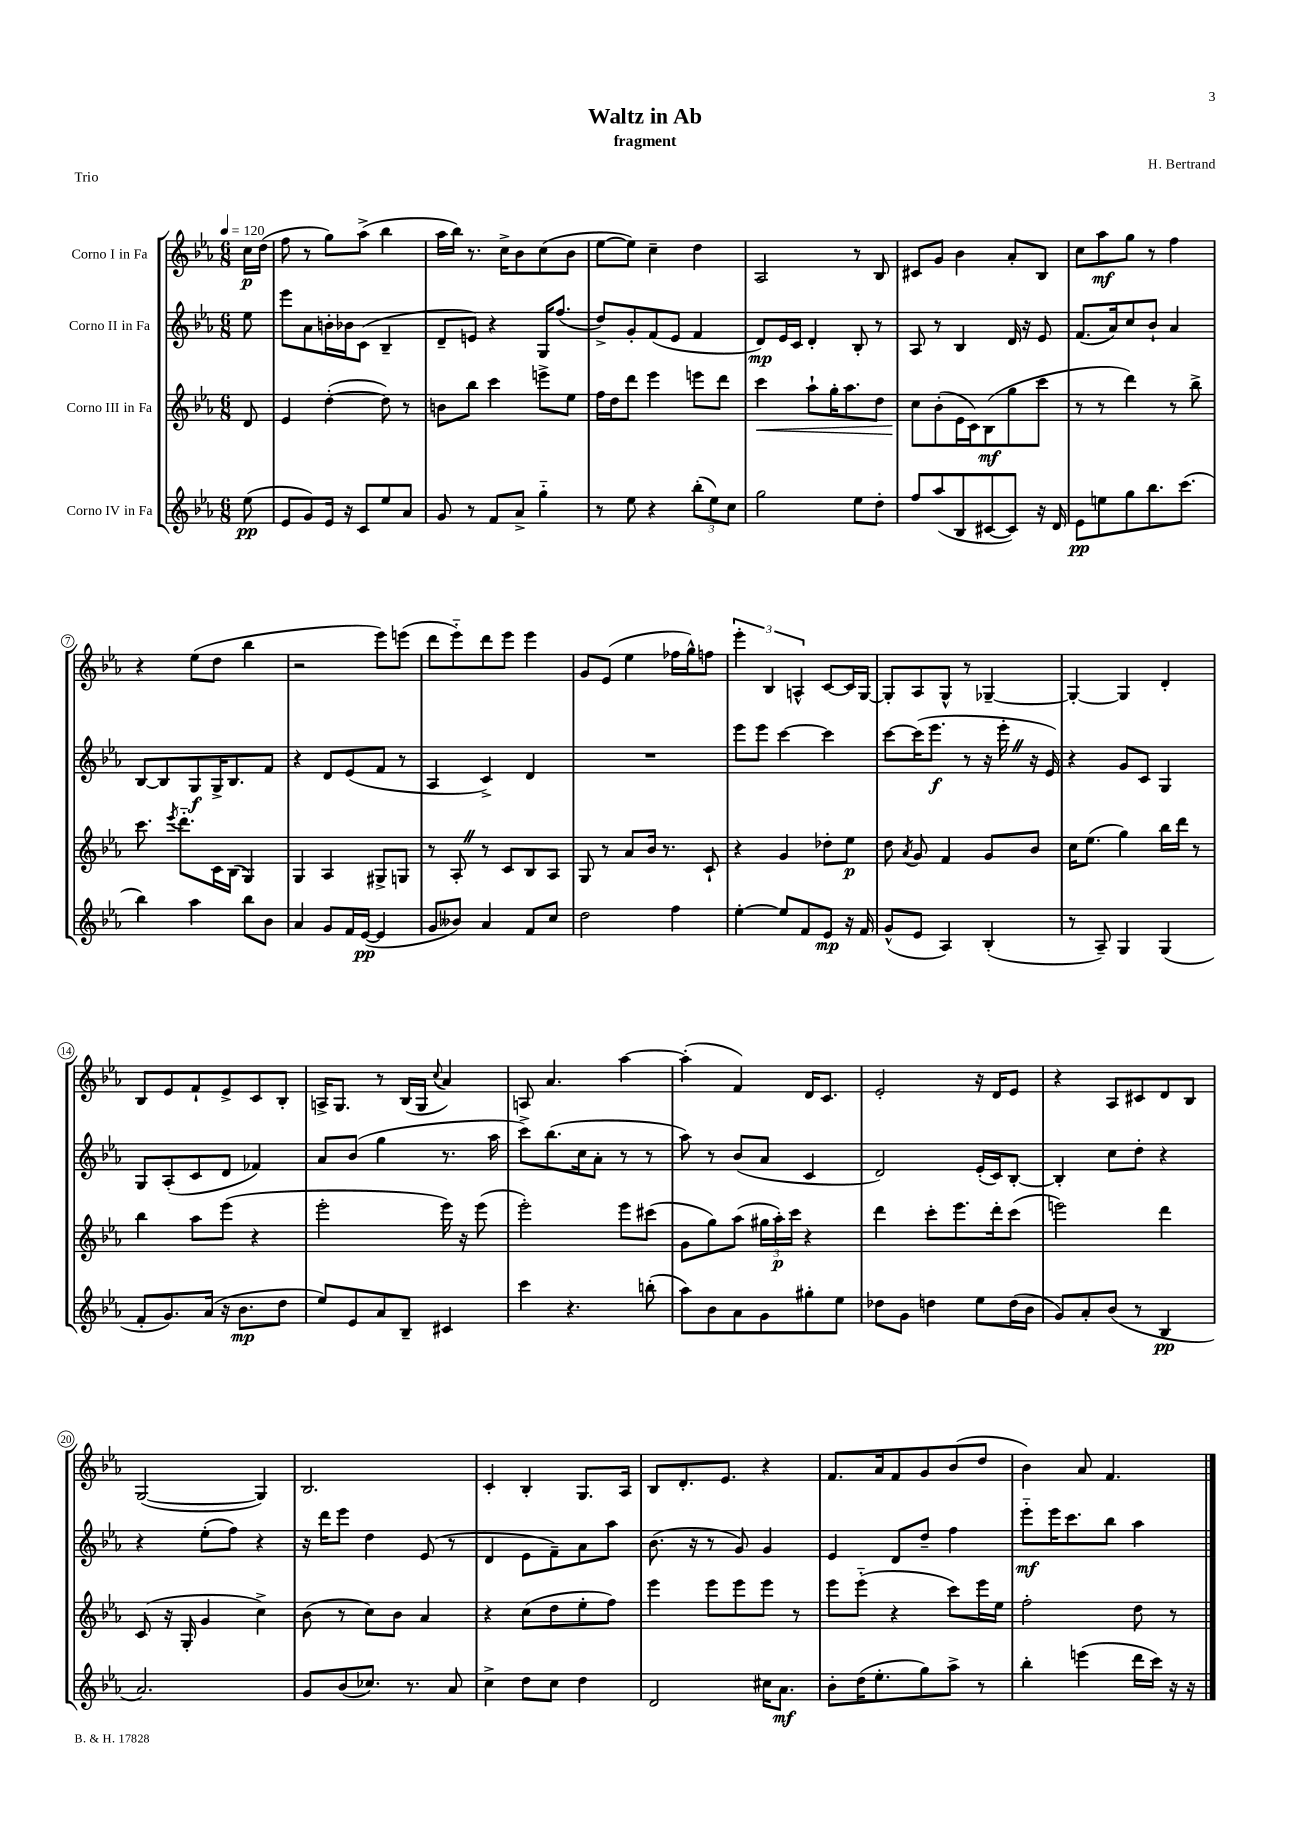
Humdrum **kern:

**kern	**dynam	**kern	**dynam	**kern	**dynam	**kern	**dynam
*part4	*part4	*part3	*part3	*part2	*part2	*part1	*part1
*staff4	*staff4	*staff3	*staff3	*staff2	*staff2	*staff1	*staff1
*I"Corno IV in Fa	*	*I"Corno III in Fa	*	*I"Corno II in Fa	*	*I"Corno I in Fa	*
*clefG2	*	*clefG2	*	*clefG2	*	*clefG2	*
*k[b-e-a-]	*	*k[b-e-a-]	*	*k[b-e-a-]	*	*k[b-e-a-]	*
*M6/8	*	*M6/8	*	*M6/8	*	*M6/8	*
*MM120	*	*MM120	*	*MM120	*	*MM120	*
=	=	=	=	=	=	=	=
(8ee-\	pp	8d/	.	8ee-\	.	16cc\LL	p
.	.	.	.	.	.	(16dd\JJ	.
=1	=1	=1	=1	=1	=1	=1	=1
8e-/L	.	4e-/	.	8eee-\L	.	8ff\	.
8g/)	.	.	.	8a-\	.	8r	.
16e-/Jk	.	([4dd'\	.	16bn'\L	.	8gg\L)	.
16r	.	.	.	16b-X\J	.	.	.
8c/L	.	.	.	(8c\J	.	(8aa-^\J	.
8ee-/	.	8dd\])	.	4B-~/	.	4bb-\	.
8a-/J	.	8r	.	.	.	.	.
=2	=2	=2	=2	=2	=2	=2	=2
8g/	.	8bn\L	.	8d~/L	.	16aa-\LL	.
.	.	.	.	.	.	16bb-\JJ)	.
8r	.	8bb-\J	.	8en/J)	.	8.r	.
8f/L	.	4ccc\	.	4r	.	.	.
.	.	.	.	.	.	16cc^\KL	.
8a-^/J	.	.	.	.	.	8b-\	.
4gg\	.	8eeen^\L	.	16G/KL	.	(8cc\	.
.	.	.	.	(8.ff/J	.	.	.
.	.	8ee-\J	.	.	.	8b-\J	.
=3	=3	=3	=3	=3	=3	=3	=3
8r	.	16ff\LL	.	8dd^/L)	.	[8ee-\L	.
.	.	16dd\J	.	.	.	.	.
8ee-\	.	8ddd\J	.	8g'/	.	8ee-\J])	.
4r	.	4eee-\	.	(8f/	.	4cc~\	.
.	.	.	.	8e-/J	.	.	.
(12bb-'\L	.	8eeen\L	.	4f/	.	4dd\	.
12ee-\)	.	.	.	.	.	.	.
.	.	8ddd\J	.	.	.	.	.
12cc\J	.	.	.	.	.	.	.
=4	=4	=4	=4	=4	=4	=4	=4
!	!	!	!LO:HP:b	!	!	!	!
2gg\	.	4ccc\	<	8d/L)	mp	2A-/	.
.	.	.	.	16e-/L	.	.	.
.	.	.	.	16c/JJ	.	.	.
.	.	8aa-`\L	.	4d'/	.	.	.
.	.	16gg'\K	.	.	.	.	.
.	.	8.aa-\	.	.	.	.	.
8ee-\L	.	.	.	8B-'/	.	8r	.
8dd'\J	.	8dd\J	.	8r	.	8B-/	.
=5	=5	=5	=5	=5	=5	=5	=5
8ff/L	.	8cc\L	.	8A-/	.	8c#X/L	.
(8aa-/	.	(8b-'\	[	8r	.	8g/J	.
8B-/	.	16e-\L	.	4B-/	.	4b-\	.
.	.	16c\J)	.	.	.	.	.
[8c#X/	.	(8B-\	mf	.	.	.	.
8c#/J])	.	8gg\	.	16d/	.	8a-'/L	.
.	.	.	.	16r	.	.	.
16r	.	8ccc\J	.	8e-/	.	8B-/J	.
16d/	.	.	.	.	.	.	.
=6	=6	=6	=6	=6	=6	=6	=6
8e-\L	pp	8r	.	(8.f/L	.	8cc\L	.
8een\	.	8r	.	.	.	8aa-\	mf
.	.	.	.	16a-/k)	.	.	.
8gg\	.	4ddd\)	.	8cc/	.	8gg\J	.
8.bb-\	.	.	.	8b-`/J	.	8r	.
.	.	8r	.	4a-/	.	4ff\	.
(8.ccc\J	.	.	.	.	.	.	.
.	.	8bb-^\	.	.	.	.	.
!!LO:LB:g=z
=7	=7	=7	=7	=7	=7	=7	=7
4bb-\)	.	8.ccc\	.	[8B-/L	.	4r	.
.	.	.	.	8B-/]	.	.	.
.	.	8qeee-/	.	.	.	.	.
.	.	8.ddd\L	.	.	.	.	.
4aa-\	.	.	.	8G/	f	(8ee-\L	.
.	.	16c\L	.	16G^/K	.	8dd\J	.
.	.	(16B-\JJ	.	8.B-/	.	.	.
8bb-\L	.	4G/)	.	.	.	4bb-\	.
8b-\J	.	.	.	8f/J	.	.	.
=8	=8	=8	=8	=8	=8	=8	=8
4a-/	.	4G/	.	4r	.	2r	.
8g/L	.	4A-/	.	8d/L	.	.	.
16f/L	.	.	.	(8e-/	.	.	.
([16e-/JJ	pp	.	.	.	.	.	.
4e-/]	.	8G#X^/L	.	8f/J	.	8eee-\L)	.
.	.	8Gn/J	.	8r	.	(8eeen\J	.
=9	=9	=9	=9	=9	=9	=9	=9
8g/L	.	8r	.	4A-/	.	8ddd\L	.
8b--X/J)	.	8A-'Z/	.	.	.	8eee-\)	.
4a-/	.	8r	.	4c^/)	.	8ddd\	.
.	.	8c/L	.	.	.	8eee-\J	.
8f/L	.	8B-/	.	4d/	.	4eee-\	.
8cc/J	.	8A-/J	.	.	.	.	.
=10	=10	=10	=10	=10	=10	=10	=10
2dd\	.	8G/	.	2.r	.	8g/L	.
.	.	8r	.	.	.	(8e-/J	.
.	.	8a-/L	.	.	.	4ee-\	.
.	.	16b-/Jk	.	.	.	.	.
.	.	8.r	.	.	.	.	.
4ff\	.	.	.	.	.	16ff-X\LL	.
.	.	.	.	.	.	16gg^^\J)	.
.	.	8c`/	.	.	.	8ffn\J	.
=11	=11	=11	=11	=11	=11	=11	=11
[4ee-'\	.	4r	.	8eee-\L	.	6eee-'\	.
.	.	.	.	8eee-\J	.	.	.
.	.	.	.	.	.	6B-/	.
8ee-/L]	.	4g/	.	[4ccc\	.	.	.
.	.	.	.	.	.	6An^^/	.
8f/	.	.	.	.	.	.	.
8e-/J	mp	8dd-X'\L	.	4ccc\]	.	[8c/L	.
16r	.	8ee-\J	p	.	.	16c/L]	.
16f/	.	.	.	.	.	[16G/JJ	.
=12	=12	=12	=12	=12	=12	=12	=12
(8g^^/L	.	8dd\	.	[8ccc\L	.	8G'/L]	.
.	.	8qa-/	.	.	.	.	.
8e-/J	.	8g/	.	(16ccc\K]	.	8A-/	.
.	.	.	.	8.eee-\J	f	.	.
4A-/)	.	4f/	.	.	.	8G^^/J	.
.	.	.	.	8r	.	8r	.
(4B-'/	.	8g/L	.	16r	.	[4G-X~/	.
.	.	.	.	16eee-'Z\	.	.	.
.	.	8b-/J	.	16r	.	.	.
.	.	.	.	16e-/)	.	.	.
=13	=13	=13	=13	=13	=13	=13	=13
8r	.	16cc\KL	.	4r	.	4G-'/_	.
.	.	(8.ee-\J	.	.	.	.	.
8A-~/)	.	.	.	.	.	.	.
4G/	.	4gg\)	.	8g/L	.	4G-/]	.
.	.	.	.	8c/J	.	.	.
(4G/	.	16bb-\LL	.	4G/	.	4d'/	.
.	.	16ddd\JJ	.	.	.	.	.
.	.	8r	.	.	.	.	.
!!LO:LB:g=z
=14	=14	=14	=14	=14	=14	=14	=14
8f'/L	.	4bb-\	.	8G/L	.	8B-/L	.
8.g/)	.	.	.	(8A-'/	.	8e-/	.
.	.	8aa-\L	.	8c/	.	8f`/	.
(16a-/Jk	.	.	.	.	.	.	.
16r	.	(8eee-\J	.	8d/J	.	8e-^/	.
8.b-\L	mp	.	.	.	.	.	.
.	.	4r	.	4f-X/)	.	8c/	.
8dd\J	.	.	.	.	.	8B-'/J	.
=15	=15	=15	=15	=15	=15	=15	=15
8ee-/L)	.	2eee-'\	.	8a-/L	.	16An^/KL	.
.	.	.	.	.	.	8.G/J	.
8e-/	.	.	.	(8b-/J	.	.	.
8a-/	.	.	.	4gg\	.	8r	.
8B-~/J	.	.	.	.	.	(16B-/LL	.
.	.	.	.	.	.	16G/JJ	.
.	.	.	.	.	.	8qqcc/	.
4c#X/	.	16eee-\)	.	8.r	.	4a-/)	.
.	.	16r	.	.	.	.	.
.	.	(8eee-\	.	.	.	.	.
.	.	.	.	16aa-\	.	.	.
=16	=16	=16	=16	=16	=16	=16	=16
4ccc\	.	2eee-'\)	.	8ccc^\L)	.	8An/	.
.	.	.	.	(8.bb-\	.	4.a-/	.
4.r	.	.	.	.	.	.	.
.	.	.	.	16cc\k	.	.	.
.	.	.	.	8a-'\J	.	.	.
.	.	8eee-\L	.	8r	.	[4aa-\	.
(8bbn'\	.	(8ccc#X\J	.	8r	.	.	.
=17	=17	=17	=17	=17	=17	=17	=17
8aa-\L)	.	8g\L	.	8aa-\)	.	(4aa-'\]	.
8b-\	.	8gg\)	.	8r	.	.	.
8a-\	.	(8aa-\J	.	(8b-/L	.	4f/)	.
8g\	.	24gg#X\LL	.	8a-/J	.	.	.
.	.	24aa-'\)	p	.	.	.	.
.	.	24ccc\JJ	.	.	.	.	.
8gg#X'\	.	4r	.	4c/	.	16d/KL	.
.	.	.	.	.	.	8.c/J	.
8ee-\J	.	.	.	.	.	.	.
=18	=18	=18	=18	=18	=18	=18	=18
8dd-X\L	.	4ddd\	.	2d/)	.	2e-'/	.
8g\J	.	.	.	.	.	.	.
4ddn\	.	8ccc'\L	.	.	.	.	.
.	.	8.eee-\	.	.	.	.	.
8ee-\L	.	.	.	(16e-'/LL	.	16r	.
.	.	16ddd'\k	.	16c/J)	.	16d/KL	.
(16dd\L	.	(8ccc\J	.	[8B-'/J	.	8e-/J	.
16b-\JJ	.	.	.	.	.	.	.
=19	=19	=19	=19	=19	=19	=19	=19
8g/L)	.	2eeen\)	.	4B-'/]	.	4r	.
8a-'/	.	.	.	.	.	.	.
(8b-/J	.	.	.	8cc\L	.	8A-/L	.
8r	.	.	.	8dd'\J	.	8c#X/	.
4B-/	pp	4ddd\	.	4r	.	8d/	.
.	.	.	.	.	.	8B-/J	.
!!LO:LB:g=z
=20	=20	=20	=20	=20	=20	=20	=20
2.a-/)	.	(8c/	.	4r	.	([2G/	.
.	.	16r	.	.	.	.	.
.	.	16G'/	.	.	.	.	.
.	.	4g/	.	(8ee-'\L	.	.	.
.	.	.	.	8ff\J)	.	.	.
.	.	4cc^\)	.	4r	.	4G/])	.
=21	=21	=21	=21	=21	=21	=21	=21
8g/L	.	(8b-\	.	16r	.	2.B-/	.
.	.	.	.	16ddd\KL	.	.	.
(8b-/	.	8r	.	8eee-\J	.	.	.
8.cc-X/J)	.	8cc\L)	.	4dd\	.	.	.
.	.	8b-\J	.	.	.	.	.
8.r	.	.	.	.	.	.	.
.	.	4a-/	.	(8e-/	.	.	.
8a-/	.	.	.	8r	.	.	.
=22	=22	=22	=22	=22	=22	=22	=22
4cc^\	.	4r	.	4d/	.	4c'/	.
8dd\L	.	(8cc\L	.	8e-\L	.	4B-'/	.
8cc\J	.	8dd\	.	8f~\)	.	.	.
4dd\	.	8ee-'\	.	8a-\	.	8.G/L	.
.	.	8ff\J)	.	8aa-\J	.	.	.
.	.	.	.	.	.	16A-/Jk	.
=23	=23	=23	=23	=23	=23	=23	=23
2d/	.	4eee-\	.	(8.b-\	.	8B-/L	.
.	.	.	.	.	.	8.d'/	.
.	.	.	.	16r	.	.	.
.	.	8eee-\L	.	8r	.	.	.
.	.	.	.	.	.	8.e-/J	.
.	.	8eee-\	.	8g/)	.	.	.
16cc#X\KL	.	8eee-\J	.	4g/	.	4r	.
8.a-\J	mf	.	.	.	.	.	.
.	.	8r	.	.	.	.	.
=24	=24	=24	=24	=24	=24	=24	=24
8b-'\L	.	8eee-\L	.	4e-/	.	8.f/L	.
(16dd\K	.	(8eee-\J	.	.	.	.	.
8.ee-'\	.	.	.	.	.	16a-/k	.
.	.	4r	.	8d/L	.	8f/	.
8gg\)	.	.	.	8dd~/J	.	8g/	.
8aa-^\J	.	8ccc\L)	.	4ff\	.	(8b-/	.
8r	.	16eee-\L	.	.	.	8dd/J	.
.	.	16ee-\JJ	.	.	.	.	.
=25	=25	=25	=25	=25	=25	=25	=25
4bb-'\	.	2ff'\	.	8eee-\L	mf	4b-\)	.
.	.	.	.	16eee-\K	.	.	.
.	.	.	.	8.ccc\	.	.	.
(4eeen\	.	.	.	.	.	8a-/	.
.	.	.	.	8bb-\J	.	4.f/	.
16ddd\LL	.	8dd\	.	4aa-\	.	.	.
16ccc\JJ)	.	.	.	.	.	.	.
16r	.	8r	.	.	.	.	.
16r	.	.	.	.	.	.	.
==	==	==	==	==	==	==	==
*-	*-	*-	*-	*-	*-	*-	*-
